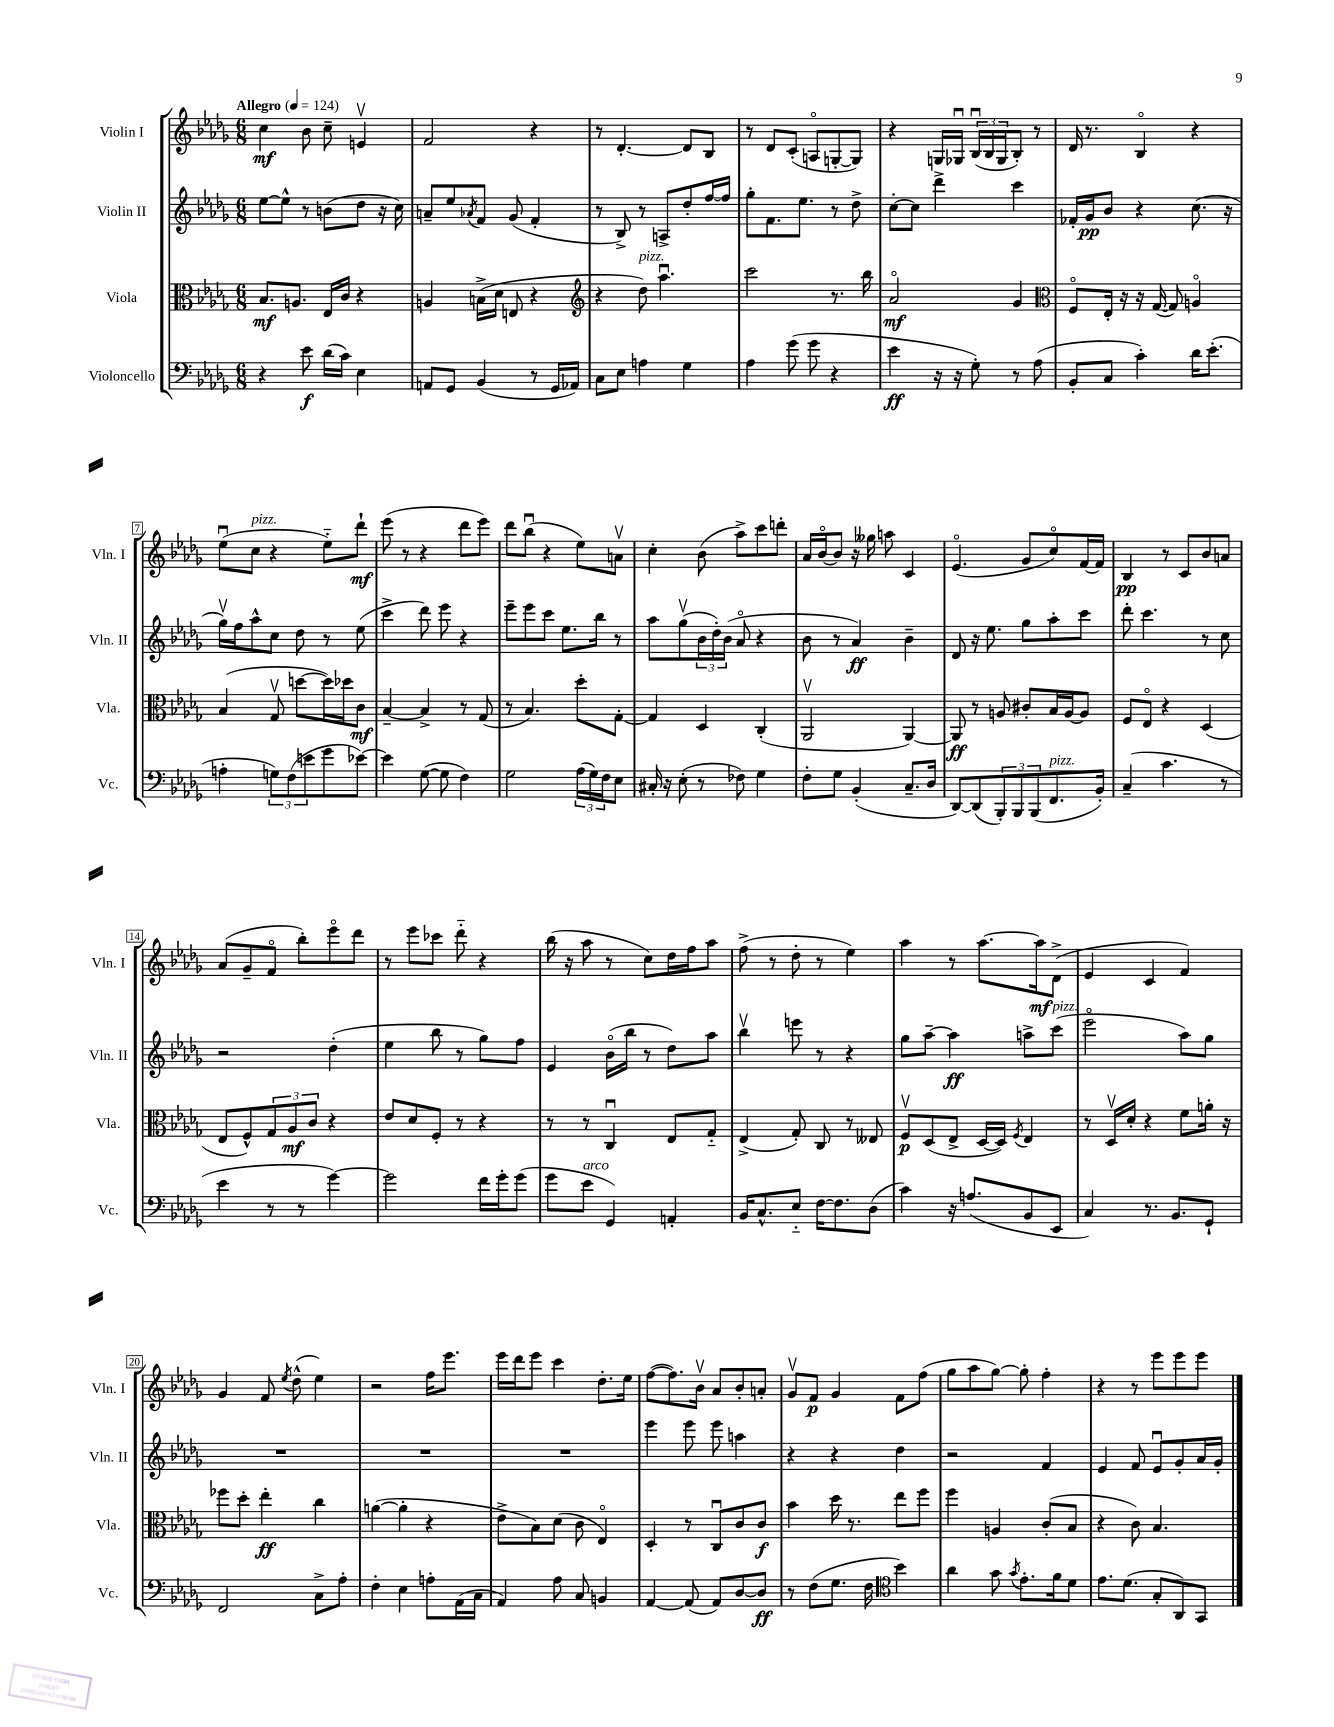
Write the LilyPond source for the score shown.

<<
\new StaffGroup <<
\new Staff = "s0" \with { instrumentName = "Violin I" shortInstrumentName = "Vln. I" } {
    \clef treble \key des \major \numericTimeSignature \time 6/8 \tempo "Allegro" 4 = 124
    c''4\mf bes'8 c''8-- e'4\upbow |
    f'2 r4 |
    r8 des'4.~-. des'8 bes8 |
    r8 des'8 c'8-.( a8\flageolet g8~-. g8) |
    r4 g16 ges16\downbow \tuplet 3/2 { bes16\downbow( bes16 ges16 } bes8-.) r8 |
    des'16 r8. bes4\flageolet r4 |
    ees''8\downbow( c''8^\markup { \italic "pizz." } r4 ees''8-_) des'''8-!\mf |
    ees'''8( r8 r4 des'''8 ees'''8) |
    des'''8 bes''8\downbow( r4 ees''8) a'8\upbow |
    c''4-. bes'8( aes''8->) c'''8 d'''8-. |
    aes'16 bes'16~\flageolet bes'8 r16 geses''16 a''8 c'4 |
    ees'4.\flageolet( ges'8 c''8\flageolet) f'16~ f'16 |
    bes4\pp r8 c'8 bes'8 a'8 |
    aes'8( ges'8-- f'8\flageolet bes''8-.) ees'''8\flageolet des'''8 |
    r8 ees'''8 ces'''8 des'''8-_ r4 |
    bes''16( r16 aes''8 r8 c''8) des''16 f''16 aes''8 |
    f''8->( r8 des''8-. r8 ees''4) |
    aes''4 r8 aes''8.~ aes''16\mf des'8->( |
    ees'4 c'4 f'4) |
    ges'4 f'8 \acciaccatura { ees''8 } des''8-^( ees''4) |
    r2 f''16 ees'''8. |
    ees'''16 des'''16 ees'''8 c'''4 des''8.-. ees''16 |
    f''8~( f''8.) bes'16\upbow aes'8 bes'8-. a'8-. |
    ges'8\upbow f'8\p ges'4 f'8 f''8( |
    ges''8 aes''8 ges''8~) ges''8-. f''4-. |
    r4 r8 ees'''8 ees'''8 ees'''8 \bar "|." |
}
\new Staff = "s1" \with { instrumentName = "Violin II" shortInstrumentName = "Vln. II" } {
    \clef treble \key des \major \numericTimeSignature \time 6/8
    ees''8~ ees''8-^ r8 b'8( des''8 r16 c''16) |
    a'8-- ees''8 \acciaccatura { aes'8 } f'8 ges'8( f'4-. |
    r8 bes8->) r8 a8-> des''8-. f''16~ f''16 |
    ges''8-. f'8. ees''8. r8 des''8-> |
    c''8~-. c''8 des'''4-> c'''4 |
    fes'16-. ges'16\pp bes'8 r4 c''8.( r16 |
    ges''16\upbow) f''16 aes''8-^ c''8 des''8 r8 ees''8( |
    c'''4-> des'''8) ees'''8 r4 |
    ees'''8-- ees'''8 c'''8 ees''8. bes''16 r8 |
    aes''8 ges''8\upbow( \tuplet 3/2 { bes'16 des''16-.) bes'16( } aes'8\flageolet r4 |
    bes'8 r8 aes'4\ff) bes'4-- |
    des'8 r16 ees''8. ges''8 aes''8-. c'''8 |
    des'''8-. c'''4. r8 c''8 |
    r2 des''4-.( |
    ees''4 bes''8 r8 ges''8) f''8 |
    ees'4 bes'16\flageolet( bes''16 r8 des''8) aes''8 |
    bes''4\upbow e'''8 r8 r4 |
    ges''8 aes''8~-- aes''4\ff a''8-> c'''8^\markup { \italic "pizz." }( |
    ees'''2\flageolet aes''8) ges''8 |
    R2. |
    R2. |
    R2. |
    ees'''4 ees'''8 ees'''8 a''4 |
    r4 r4 des''4 |
    r2 f'4 |
    ees'4 f'8 ees'8\downbow ges'8-. aes'16 ges'16-. \bar "|." |
}
\new Staff = "s2" \with { instrumentName = "Viola" shortInstrumentName = "Vla." } {
    \clef alto \key des \major \numericTimeSignature \time 6/8
    bes8.\mf a8. ees16 c'16 r4 |
    a4 b16->( des'16 e8 r4 |
    \clef treble r4 des''8^\markup { \italic "pizz." }) aes''4.\downbow |
    c'''2 r8. bes''16 |
    aes'2\flageolet\mf ges'4 |
    \clef alto f8\flageolet ees16-. r16 r16 ges16~( ges8) a4\flageolet |
    bes4( ges8\upbow d''8~ d''16) des''16 c'8\mf |
    bes4~-- bes4-> r8 ges8( |
    r8 bes4.) des''8-. ges8~-. |
    ges4 des4 c4-.( |
    aes,2\upbow aes,4~) |
    aes,8\ff r8 a8 cis'8-. bes16 a16~ a8 |
    f8 ees8\flageolet r4 des4( |
    ees8 f8-^) \tuplet 3/2 { ges8 aes8\mf c'8 } r4 |
    ees'8 des'8 f8-. r8 r4 |
    r8 r8 c4\downbow ees8 ges8-_ |
    ees4->( ges8-.) c8 r8 eeses8 |
    f8\upbow\p des8( ees8-> des16~ des16) \acciaccatura { f8 } ees4 |
    r8 des16\upbow des'16-. r4 f'8 a'16-. r16 |
    fes''8 des''8-. ees''4-.\ff c''4 |
    a'4~( a'4-. r4 |
    ees'8-> bes8) des'8( c'8 ees4\flageolet) |
    des4-. r8 c8\downbow c'8 c'8\f |
    bes'4 des''16 r8. ees''8 f''8 |
    f''4 a4 c'8-.( bes8 |
    r4 c'8) bes4. \bar "|." |
}
\new Staff = "s3" \with { instrumentName = "Violoncello" shortInstrumentName = "Vc." } {
    \clef bass \key des \major \numericTimeSignature \time 6/8
    r4 ees'8\f des'16( c'16) ees4 |
    a,8 ges,8 bes,4( r8 ges,16 aes,16) |
    c8 ees8 a4 ges4 |
    aes4 ges'8( ges'8 r4 |
    ees'4\ff r16 r16 ges8-.) r8 aes8( |
    bes,8-. c8 c'4-.) des'16 ees'8.-.( |
    a4-. \tuplet 3/2 { g8) f8( e'8 } ges'8 ees'8~) |
    ees'4 ges8~( ges8 f4) |
    ges2 \tuplet 3/2 { aes16( ges16) f16 } ees8 |
    cis16-. r16 ees8-.( r8 fes8) ges4 |
    f8-. ges8 bes,4-.( c8.-- des16 |
    des,8~) des,8( \tuplet 3/2 { bes,,8-.) bes,,8 bes,,8( } f,8.^\markup { \italic "pizz." } bes,16-.) |
    c4--( c'4. r8 |
    ees'4 r8 r8 ges'4~) |
    ges'2 f'16 ges'16-. ges'8( |
    ges'8 ees'8^\markup { \italic "arco" } ges,4) a,4-. |
    bes,16 c8.-^ ees8-_ f16~ f8. des8( |
    c'4) r16 a8.( bes,8 ees,8 |
    c4) r8. bes,8. ges,8-! |
    f,2 c8-> aes8-. |
    f4-. ees4 a8-. aes,16( c16 |
    aes,4) aes8 c8 b,4 |
    aes,4~ aes,8( aes,8) des8~ des8\ff |
    r8 f8( ges8. f16 \clef tenor bes'4) |
    aes'4 ges'8 \acciaccatura { ges'8 } ees'8.-. f'16 des'8 |
    ees'8. des'8.( ges8-. aes,8) ges,8 \bar "|." |
}
>>
>>
\layout { \context { \Score \override BarNumber.stencil = #(make-stencil-boxer 0.1 0.3 ly:text-interface::print) } }
